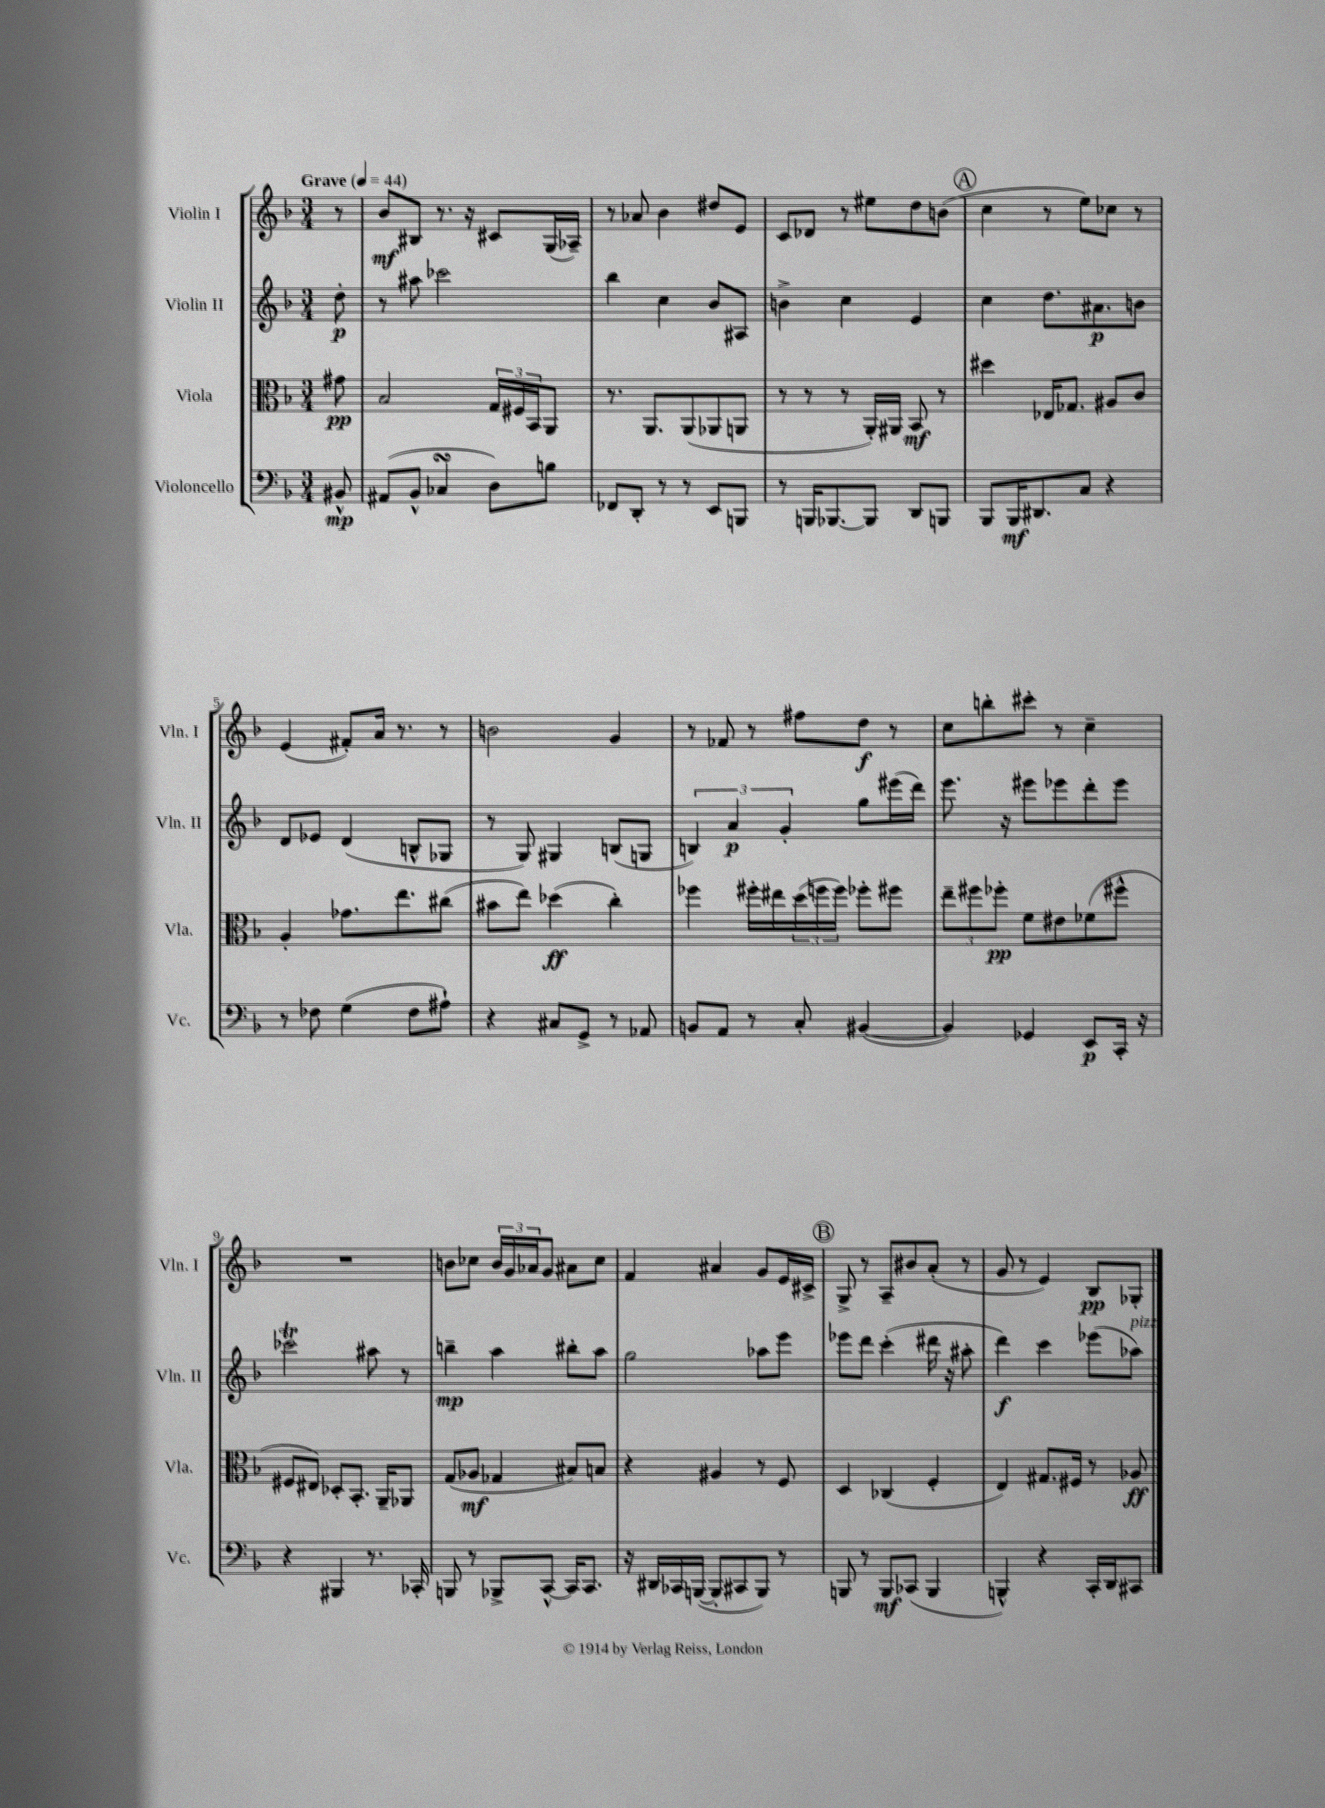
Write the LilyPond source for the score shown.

<<
\new StaffGroup <<
\new Staff = "s0" \with { instrumentName = "Violin I" shortInstrumentName = "Vln. I" } {
    \clef treble \key f \major \numericTimeSignature \time 3/4 \partial 8 \tempo "Grave" 4 = 44
    r8 |
    bes'8\mf bis8 r8. r16 cis'8 g16( aes16--) |
    r8 aes'8 bes'4 dis''8 e'8 |
    c'8 des'8 r8 eis''8 d''8 b'8( |
    \mark \markup { \circle "A" } c''4 r8 e''8) ces''8 r8 |
    e'4( fis'8-.) a'16 r8. r8 |
    b'2 g'4 |
    r8 fes'8 r8 fis''8 d''8\f r8 |
    c''8 b''8-. cis'''8-. r8 c''4-- |
    R2. |
    b'8 ces''8 \tuplet 3/2 { b'16 g'16 aes'16 } g'8 ais'8 ces''8 |
    f'4 ais'4 g'8 e'16 cis'16-> |
    \mark \markup { \circle "B" } g8-> r8 a8-- bis'8 a'8-.( r8 |
    g'8 r8 e'4) bes8\pp ges8-. \bar "|." |
}
\new Staff = "s1" \with { instrumentName = "Violin II" shortInstrumentName = "Vln. II" } {
    \clef treble \key f \major \numericTimeSignature \time 3/4 \partial 8
    d''8-.\p |
    r8 ais''8 ces'''2 |
    bes''4 c''4 bes'8 ais8 |
    b'4-> c''4 e'4 |
    \mark \markup { \circle "A" } c''4 d''8. ais'8.\p b'8 |
    d'8 ees'8 d'4( b8-^ ges8 |
    r8 g8) gis4 b8( g8 |
    \tuplet 3/2 { b4) a'4\p g'4-. } g''8 eis'''16( d'''16) |
    e'''8. r16 eis'''8 ees'''8 d'''8-. ees'''8 |
    ces'''2\trill ais''8 r8 |
    b''4--\mp a''4 bis''8-. a''8 |
    g''2 aes''8 e'''8 |
    \mark \markup { \circle "B" } ees'''8 d'''8 c'''4-.( dis'''16 r16 ais''8-. |
    d'''4\f) c'''4 ees'''8( aes''8^\markup { \italic "pizz." }) \bar "|." |
}
\new Staff = "s2" \with { instrumentName = "Viola" shortInstrumentName = "Vla." } {
    \clef alto \key f \major \numericTimeSignature \time 3/4 \partial 8
    gis'8\pp |
    bes2 \tuplet 3/2 { g16 fis16 bes,16 } a,8 |
    r8. a,8. a,8( aes,8 a,8 |
    r8 r8 r8 a,16-.) ais,16 bes,8\mf r8 |
    \mark \markup { \circle "A" } dis''4 ees16 ges8. ais8 c'8 |
    a4-. ges'8. e''8. cis''8( |
    bis'8 e''8) des''4\ff( c''4-.) |
    fes''4 fis''16-. eis''16 \tuplet 3/2 { d''16( f''16 f''16) } fes''8-. fis''8 |
    \tuplet 3/2 { e''8-- fis''8 fes''8-.\pp } f'8 eis'8 fes'8( fis''8-^ |
    fis8 eis8) des8-. bes,8.-. a,16-- aes,8 |
    g8( aes8\mf ges4 bis8) b8 |
    r4 ais4 r8 f8 |
    \mark \markup { \circle "B" } d4 ces4( f4-. |
    e4) gis8. fis16 r8 aes8\ff \bar "|." |
}
\new Staff = "s3" \with { instrumentName = "Violoncello" shortInstrumentName = "Vc." } {
    \clef bass \key f \major \numericTimeSignature \time 3/4 \partial 8
    bis,8-^\mp |
    ais,8( bes,8-^ ces4\turn d8) b8 |
    fes,8 d,8-. r8 r8 e,8 b,,8 |
    r8 b,,16 bes,,8.~ bes,,8 d,8 b,,8 |
    \mark \markup { \circle "A" } bes,,8 bes,,16\mf dis,8. c8 r4 |
    r8 fes8 g4( fes8 ais8-!) |
    r4 cis8 g,8-> r8 aes,8 |
    b,8 a,8 r8 c8-. bis,4~( |
    bis,4) ges,4 e,8\p c,16-. r16 |
    r4 bis,,4 r8. ces,16-. |
    b,,8 r8 bes,,8-> c,8~-^ c,16 c,8. |
    r16 dis,16 ces,16 b,,16~( b,,8-. cis,8 b,,8) r8 |
    \mark \markup { \circle "B" } b,,8 r8 b,,8\mf ces,8( b,,4 |
    b,,4-^) r4 c,16-. d,16 cis,8 \bar "|." |
}
>>
>>
